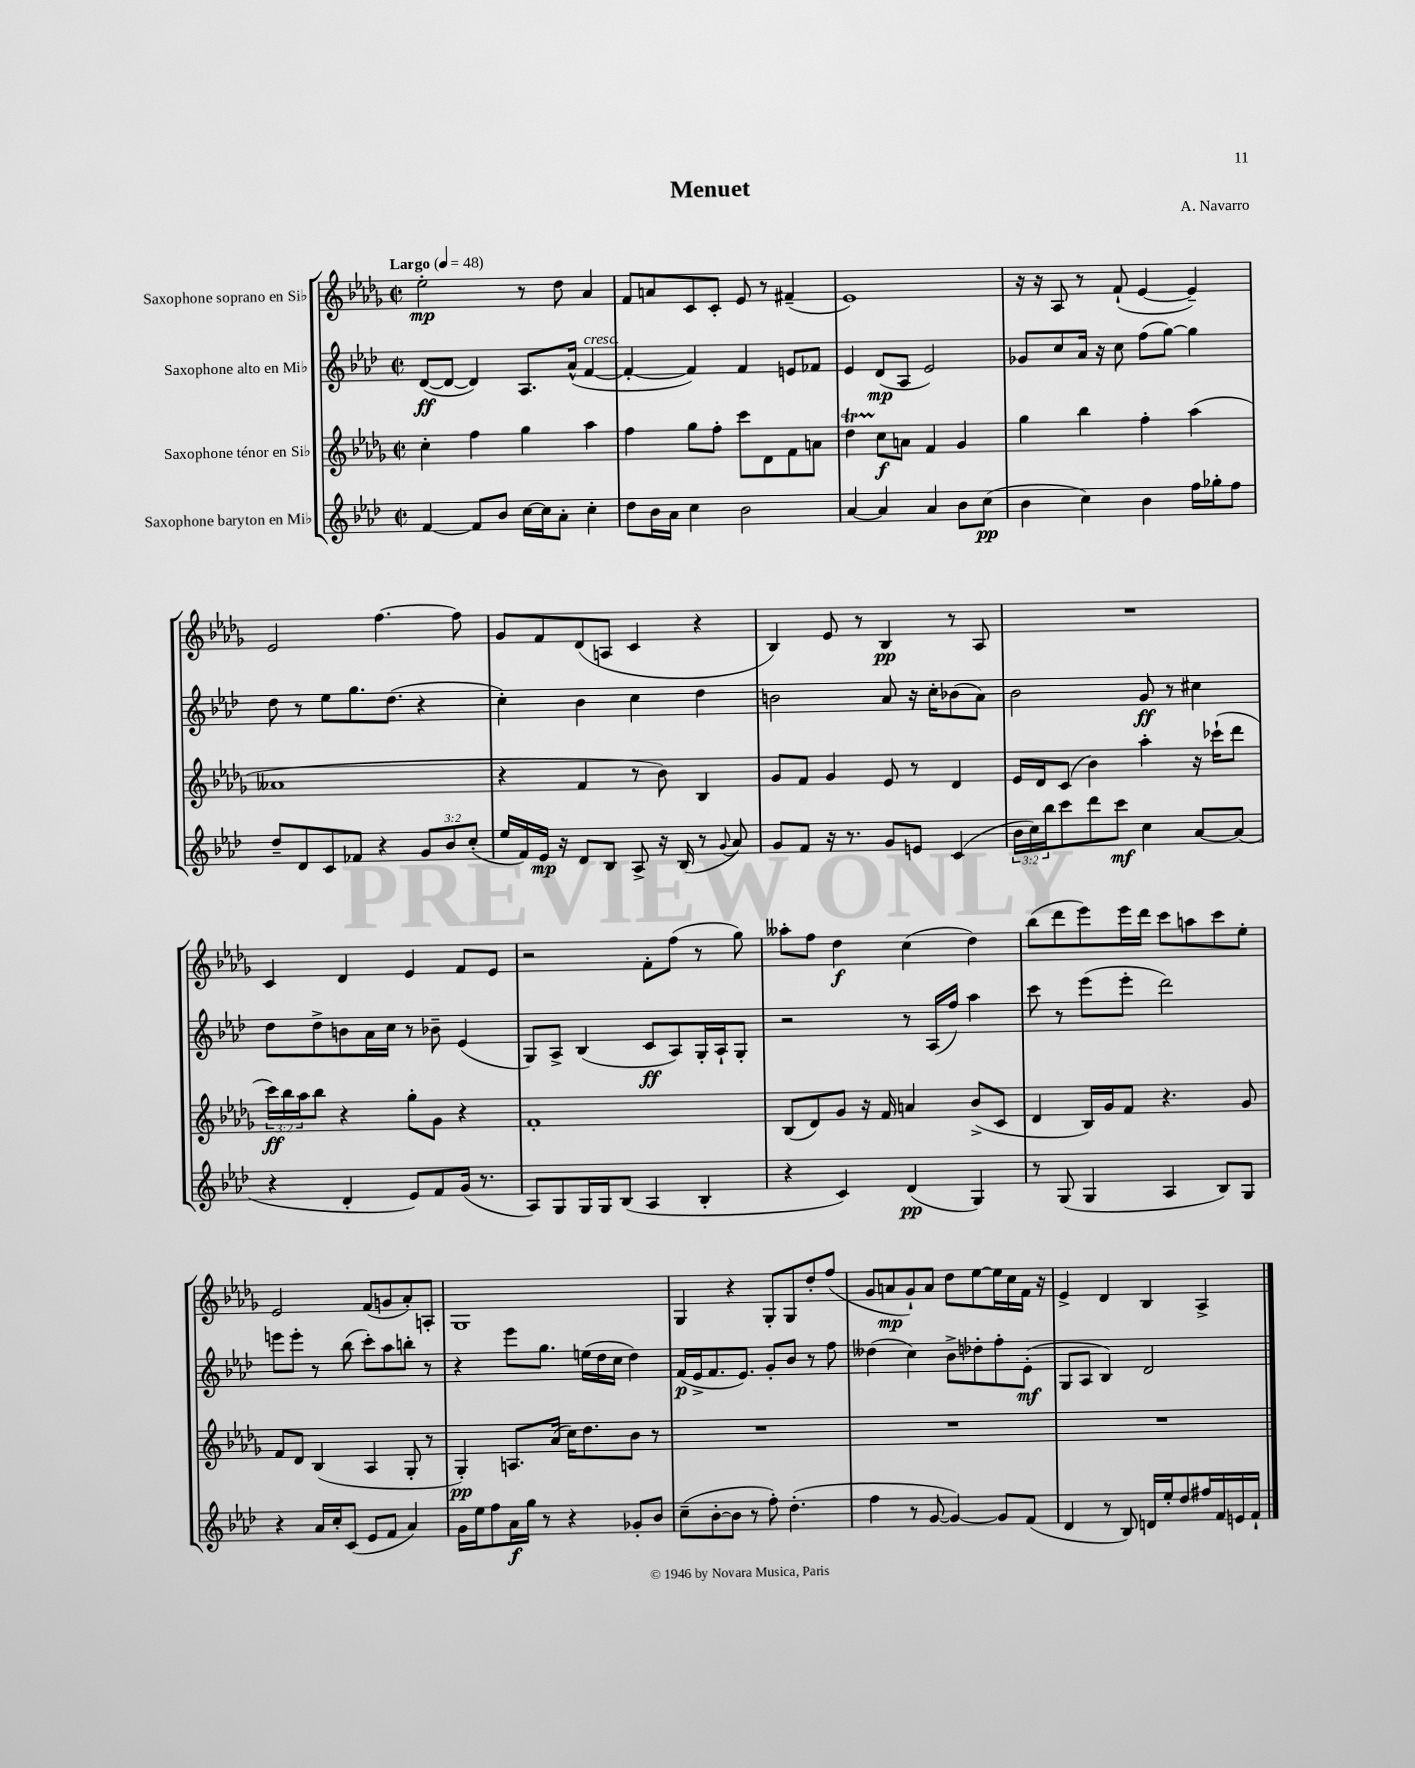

**kern	**dynam	**kern	**dynam	**kern	**dynam	**kern	**dynam
*part4	*part4	*part3	*part3	*part2	*part2	*part1	*part1
*staff4	*staff4	*staff3	*staff3	*staff2	*staff2	*staff1	*staff1
*I"Saxophone baryton en Mi♭	*	*I"Saxophone ténor en Si♭	*	*I"Saxophone alto en Mi♭	*	*I"Saxophone soprano en Si♭	*
*clefG2	*	*clefG2	*	*clefG2	*	*clefG2	*
*k[b-e-a-d-]	*	*k[b-e-a-d-g-]	*	*k[b-e-a-d-]	*	*k[b-e-a-d-g-]	*
*M2/2	*	*M2/2	*	*M2/2	*	*M2/2	*
*met(c|)	*	*met(c|)	*	*met(c|)	*	*met(c|)	*
*MM48	*	*MM48	*	*MM48	*	*MM48	*
=1	=1	=1	=1	=1	=1	=1	=1
!	!	!	!	!	!	!LO:TX:a:B:t=Largo	!
[4f/	.	4cc'\	.	([8d-/L	ff	2ee-'\	mp
.	.	.	.	8d-/J_	.	.	.
8f/L]	.	4ff\	.	4d-/])	.	.	.
8b-/J	.	.	.	.	.	.	.
[16cc\LL	.	4gg-\	.	8.A-/L	.	8r	.
16cc\J]	.	.	.	.	.	.	.
8a-'\J	.	.	.	.	.	8dd-\	.
.	.	.	.	(16a-^^/Jk	.	.	.
!	!	!	!	!LO:TX:a:i:t=cresc.	!	!	!
4cc'\	.	4aa-\	.	[4f/	.	4a-/	.
=2	=2	=2	=2	=2	=2	=2	=2
8dd-\L	.	4ff\	.	4f'/_	.	8f/L	.
16b-\L	.	.	.	.	.	8an/	.
16a-\JJ	.	.	.	.	.	.	.
4cc\	.	8gg-\L	.	4f/])	.	8c/	.
.	.	8ff'\J	.	.	.	8c'/J	.
2b-\	.	8ccc\L	.	4f/	.	8e-/	.
.	.	8d-\	.	.	.	8r	.
.	.	8f\	.	8en/L	.	(4f#X~/	.
.	.	8an\J	.	8f-X/J	.	.	.
=3	=3	=3	=3	=3	=3	=3	=3
[4a-/	.	4dd-T\	.	4e-/	.	1e-)	.
4a-/]	.	8cc\L	f	(8d-/L	mp	.	.
.	.	8an\J	.	8A-/J	.	.	.
4a-/	.	4f/	.	2e-/)	.	.	.
8b-\L	.	4g-/	.	.	.	.	.
(8cc\J	pp	.	.	.	.	.	.
=4	=4	=4	=4	=4	=4	=4	=4
4b-\	.	4gg-\	.	8g-X/L	.	16r	.
.	.	.	.	.	.	16r	.
.	.	.	.	8cc/	.	8A-/	.
4cc\)	.	4bb-\	.	16a-/Jk	.	8r	.
.	.	.	.	16r	.	.	.
.	.	.	.	8cc\	.	(8f`/	.
4b-\	.	4ff'\	.	(8ff\L	.	[4e-/	.
.	.	.	.	[8gg\J)	.	.	.
16ff\LL	.	(4aa-\	.	4gg\]	.	4e-~/])	.
16gg-X'\J	.	.	.	.	.	.	.
8ff\J	.	.	.	.	.	.	.
!!LO:LB:g=z
=5	=5	=5	=5	=5	=5	=5	=5
8dd-~/L	.	1a--X	.	8dd-\	.	2e-/	.
8d-/	.	.	.	8r	.	.	.
8c/	.	.	.	8ee-\L	.	.	.
8f-X/J	.	.	.	8.gg\	.	.	.
4r	.	.	.	.	.	[4.ff\	.
.	.	.	.	(8.dd-\J	.	.	.
12g/L	.	.	.	4r	.	.	.
12b-/	.	.	.	.	.	.	.
.	.	.	.	.	.	8ff\]	.
(12cc'/J	.	.	.	.	.	.	.
=6	=6	=6	=6	=6	=6	=6	=6
16ee-/LL	.	4r	.	4cc'\)	.	8g-/L	.
16f/)	.	.	.	.	.	.	.
16e-/JJ	mp	.	.	.	.	8f/	.
16r	.	.	.	.	.	.	.
8d-/L	.	4f/	.	4b-\	.	(8d-/	.
8B-/J	.	.	.	.	.	8An/J	.
8A-^/	.	8r	.	4cc\	.	4c/	.
16r	.	8b-\)	.	.	.	.	.
(16B-/	.	.	.	.	.	.	.
8r	.	4B-/	.	4dd-\	.	4r	.
8qqg/	.	.	.	.	.	.	.
8a-/)	.	.	.	.	.	.	.
=7	=7	=7	=7	=7	=7	=7	=7
8g/L	.	8g-/L	.	2bn\	.	4B-/)	.
8f/J	.	8f/J	.	.	.	.	.
16r	.	4g-/	.	.	.	8e-/	.
8.r	.	.	.	.	.	.	.
.	.	.	.	.	.	8r	.
8g/L	.	8e-/	.	8a-/	.	4B-/	pp
8en/J	.	8r	.	16r	.	.	.
.	.	.	.	16cc'\KL	.	.	.
(4c/	.	4d-/	.	(8b-X\	.	8r	.
.	.	.	.	8a-\J)	.	8A-/	.
=8	=8	=8	=8	=8	=8	=8	=8
24b-\LL	.	16e-/LL	.	2b-\	.	1r	.
24cc\)	.	.	.	.	.	.	.
.	.	16d-/J	.	.	.	.	.
24bb-\J	.	.	.	.	.	.	.
8ccc\	.	(8c/J	.	.	.	.	.
8ddd-\	.	4b-\)	.	.	.	.	.
8ccc\J	mf	.	.	.	.	.	.
4cc\	.	4aa-'\	.	8g/	ff	.	.
.	.	.	.	8r	.	.	.
[8a-/L	.	16r	.	4cc#X\	.	.	.
.	.	(16ccc-X`\KL	.	.	.	.	.
(8a-/J]	.	8ddd-\J	.	.	.	.	.
!!LO:LB:g=z
=9	=9	=9	=9	=9	=9	=9	=9
4r	.	24ccc\LL)	ff	8dd-\L	.	4c/	.
.	.	24bb-\	.	.	.	.	.
.	.	24aa-\J	.	.	.	.	.
.	.	8bb-\J	.	8dd-^\	.	.	.
4d-'/	.	4r	.	8bn\	.	4d-/	.
.	.	.	.	16a-\L	.	.	.
.	.	.	.	16cc\JJ	.	.	.
8e-/L)	.	8gg-'\L	.	8r	.	4e-/	.
8f/	.	8g-\J	.	8b-X~\	.	.	.
(16g/Jk	.	4r	.	(4e-/	.	8f/L	.
8.r	.	.	.	.	.	.	.
.	.	.	.	.	.	8e-/J	.
=10	=10	=10	=10	=10	=10	=10	=10
8A-/L)	.	1f'	.	8G/L)	.	2r	.
8G/	.	.	.	8A-^/J	.	.	.
16G/L	.	.	.	(4B-/	.	.	.
16G/J	.	.	.	.	.	.	.
(8B-/J	.	.	.	.	.	.	.
4A-/	.	.	.	8c/L	ff	8f'\L	.
.	.	.	.	8A-/)	.	(8ff\J	.
4B-'/	.	.	.	16G'/L	.	8r	.
.	.	.	.	16A-`/J	.	.	.
.	.	.	.	8G'/J	.	8gg-\)	.
=11	=11	=11	=11	=11	=11	=11	=11
4r	.	(8B-/L	.	2r	.	8aa--X'\L	.
.	.	8d-/)	.	.	.	8ff\J	.
4c/)	.	8g-/J	.	.	.	4dd-\	f
.	.	16r	.	.	.	.	.
.	.	16f/	.	.	.	.	.
(4d-/	pp	4an/	.	8r	.	(4cc\	.
.	.	.	.	(16A-/LL	.	.	.
.	.	.	.	16ff/JJ)	.	.	.
4G/)	.	(8b-^/L	.	4aa-\	.	4dd-\)	.
.	.	8c/J	.	.	.	.	.
=12	=12	=12	=12	=12	=12	=12	=12
8r	.	4d-/	.	8ccc\	.	(8bb-\L	.
(8G/	.	.	.	8r	.	8ddd-\	.
4G/	.	16B-/LL)	.	(8eee-\L	.	8eee-\)	.
.	.	16g-/J	.	.	.	.	.
.	.	8f/J	.	8eee-'\J	.	16eee-\L	.
.	.	.	.	.	.	16ddd-\JJ	.
4A-/	.	4.r	.	2ddd-\)	.	8ccc\L	.
.	.	.	.	.	.	8aan\	.
8B-/L)	.	.	.	.	.	8ccc\	.
8G/J	.	8g-/	.	.	.	8ee-'\J	.
!!LO:LB:g=z
=13	=13	=13	=13	=13	=13	=13	=13
4r	.	8f/L	.	8eeen\L	.	2e-/	.
.	.	8d-/J	.	8eee'\J	.	.	.
16a-/LL	.	(4B-/	.	8r	.	.	.
16cc'/J	.	.	.	.	.	.	.
(8c/J	.	.	.	(8bb-\	.	.	.
8e-/L	.	4A-/	.	8ccc'\L)	.	(8f/L	.
8f/J	.	.	.	8aa-\	.	8gn/	.
4a-/)	.	8G-'/	.	8bbn'\J	.	8a-'/)	.
.	.	8r	.	8r	.	8An'/J	.
=14	=14	=14	=14	=14	=14	=14	=14
16g\LL	.	4G-'/)	pp	4r	.	1G-	.
16ee-\J	.	.	.	.	.	.	.
8ff\	.	.	.	.	.	.	.
16a-\L	f	8.An/L	.	8eee-\L	.	.	.
16gg\JJ	.	.	.	.	.	.	.
8r	.	.	.	8.gg\J	.	.	.
.	.	(16a-/Jk	.	.	.	.	.
4r	.	16cc\KL)	.	.	.	.	.
.	.	8.dd-\	.	(16een\LL	.	.	.
.	.	.	.	16dd-\	.	.	.
.	.	.	.	16cc\JJ	.	.	.
8g-X'/L	.	8b-\J	.	4dd-\)	.	.	.
8b-/J	.	8r	.	.	.	.	.
=15	=15	=15	=15	=15	=15	=15	=15
(8cc~\L	.	1r	.	(16f/LL	p	4G-/	.
.	.	.	.	16e-^/J	.	.	.
[8b-'\	.	.	.	8.f/	.	.	.
8b-\J]	.	.	.	.	.	4r	.
.	.	.	.	8.e-/J)	.	.	.
8r	.	.	.	.	.	.	.
8ff'\)	.	.	.	8g'/L	.	8G-'/L	.
(4.dd-'\	.	.	.	8b-/J	.	8G-/	.
.	.	.	.	8r	.	8dd-'/	.
.	.	.	.	8ff\	.	(8ff/J	.
=16	=16	=16	=16	=16	=16	=16	=16
4ff\	.	1r	.	(4dd--X\	.	8g-/L	.
.	.	.	.	.	.	8an/	mp
8r	.	.	.	4cc\)	.	8g-`/)	.
[8g/	.	.	.	.	.	8a/J	.
4g/_)	.	.	.	8b-^\L	.	8dd-\L	.
.	.	.	.	8dd-X'\	.	[8ee-\	.
8g/L]	.	.	.	8ff'\	.	16ee-\L]	.
.	.	.	.	.	.	16cc\	.
(8f/J	.	.	.	(8e-'\J	mf	16f\JJ	.
.	.	.	.	.	.	16r	.
=17	=17	=17	=17	=17	=17	=17	=17
4d-/	.	1r	.	8G/L	.	4e-^/	.
.	.	.	.	8A-/J	.	.	.
8r	.	.	.	4B-/)	.	4d-/	.
8B-/)	.	.	.	.	.	.	.
16dn/LL	.	.	.	2d-/	.	4B-/	.
16ee-'/J	.	.	.	.	.	.	.
8dd-/	.	.	.	.	.	.	.
16ff#X/L	.	.	.	.	.	4A-^/	.
16f/	.	.	.	.	.	.	.
16en/	.	.	.	.	.	.	.
16f`/JJ	.	.	.	.	.	.	.
==	==	==	==	==	==	==	==
*-	*-	*-	*-	*-	*-	*-	*-
